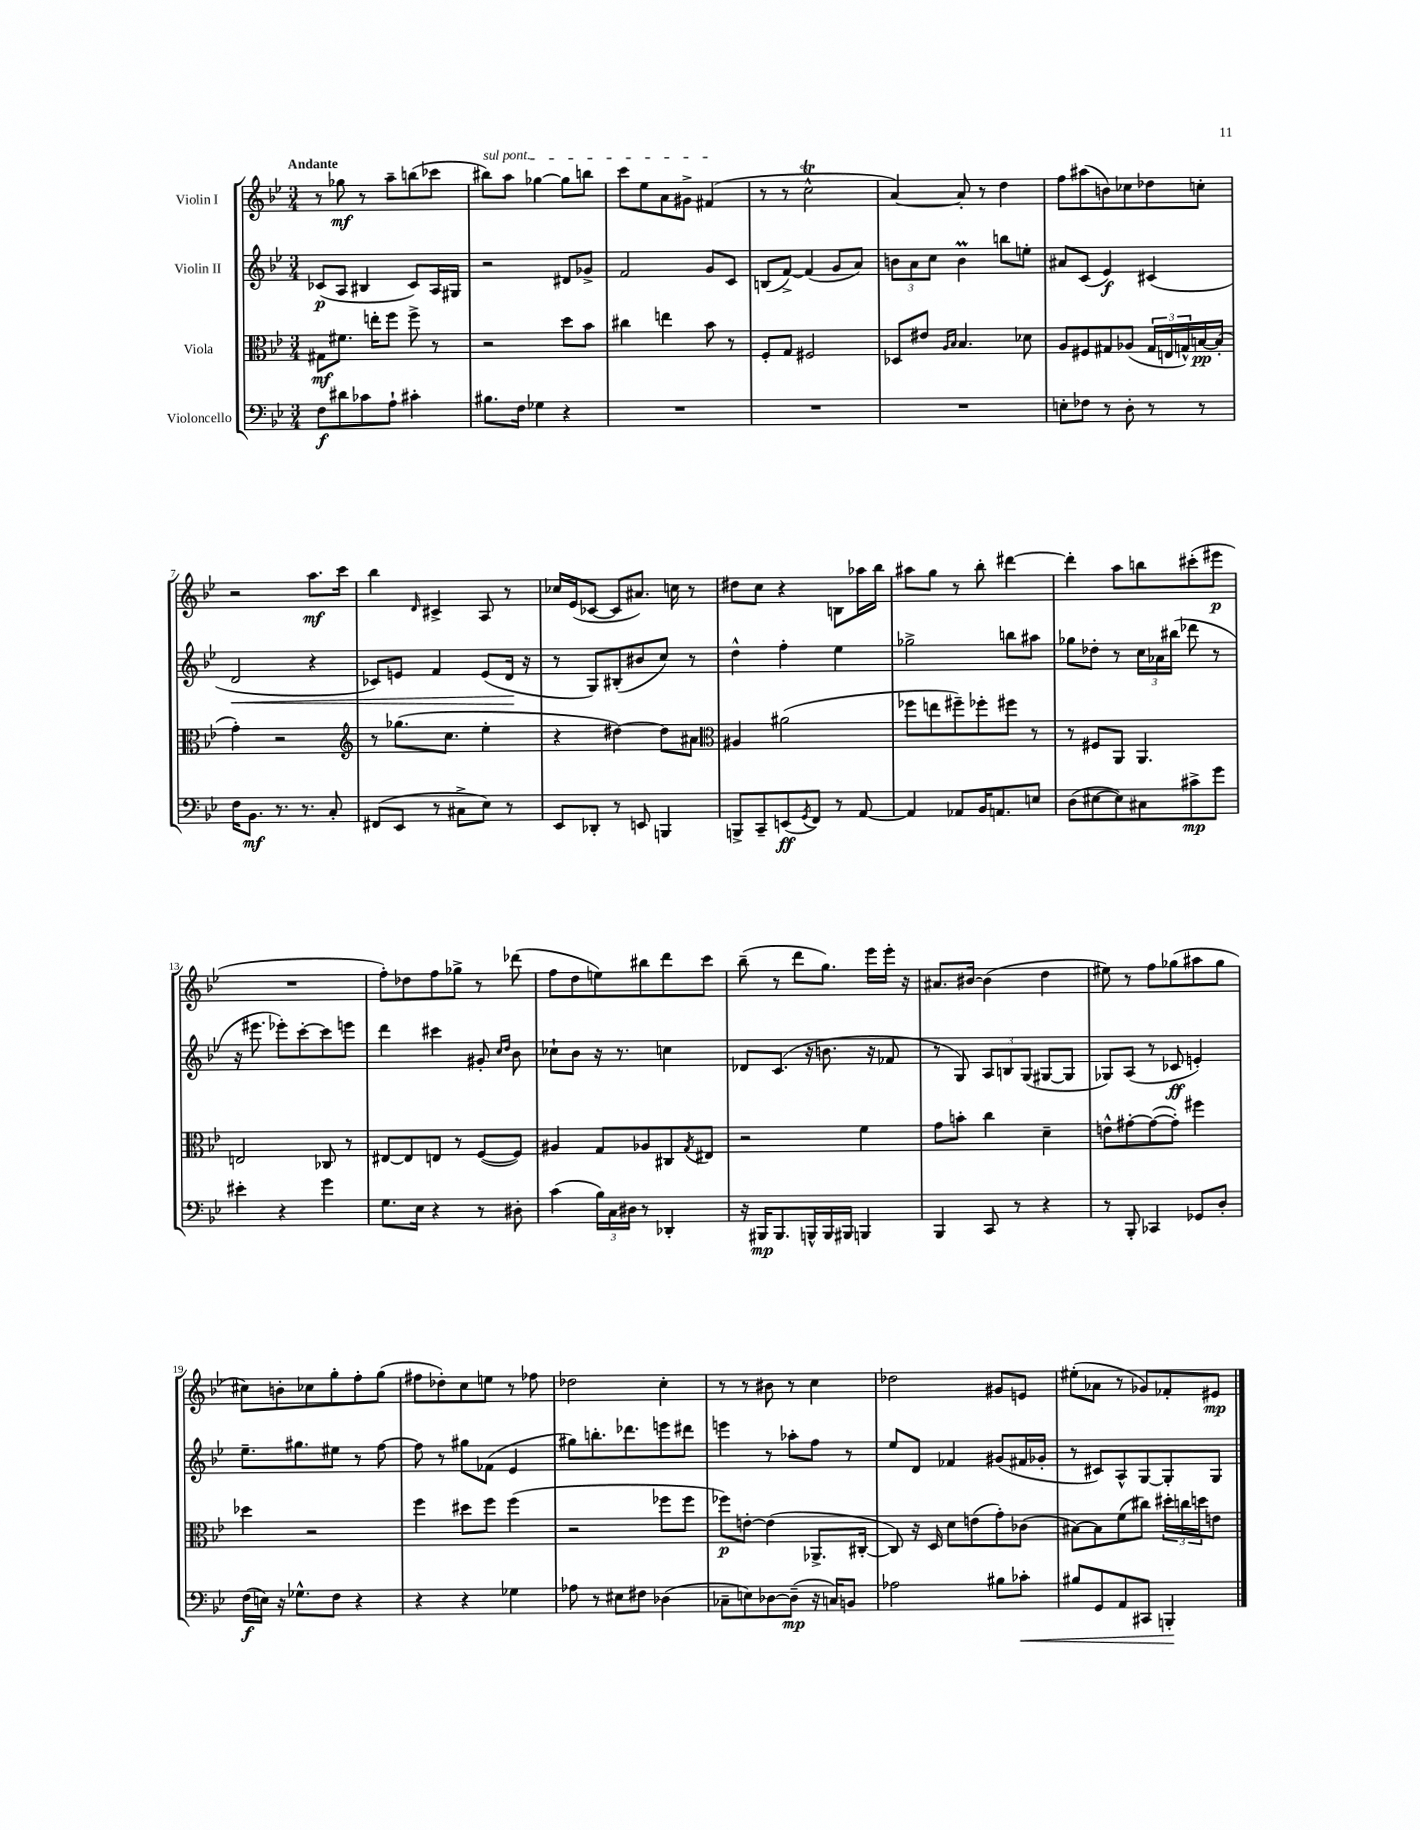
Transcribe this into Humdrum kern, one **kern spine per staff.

**kern	**kern	**kern	**kern
*staff4	*staff3	*staff2	*staff1
*clefF4	*clefC3	*clefG2	*clefG2
*k[b-e-]	*k[b-e-]	*k[b-e-]	*k[b-e-]
*M3/4	*M3/4	*M3/4	*M3/4
8F	8G#	(8c-	8r
8d#	8.f#	8A	8gg-
8c-	.	4B#	8r
.	16ee'	.	.
8A`	8ff	.	8aa~
4c#'	8ff^	8c-)	(8bb
.	8r	16A	8ccc-
.	.	16G#	.
=	=	=	=
8.B#	2r	2r	8bb#)
.	.	.	8aa
16F	.	.	.
4G-	.	.	[4gg-
4r	8dd	8d#	8gg-]
.	8b-	8g-^	8bb
=	=	=	=
2.r	4cc#	2f	8ccc
.	.	.	8ee-
.	4ee	.	8a
.	.	.	8g#^
.	8b-	8g	(4f#
.	8r	8c	.
=	=	=	=
2.r	8F'	(8B	8r
.	8G	[8f^)	8r
.	2F#	(4f]	2cc^^
.	.	8g	.
.	.	8a)	.
=	=	=	=
2.r	8D-	12b	[4a)
.	.	12a	.
.	8e#	.	.
.	.	12cc	.
.	16qqA	.	.
.	16qqB-	.	.
.	4.B-	4b	8a']
.	.	.	8r
.	.	8bb	4dd
.	8d-	8ee'	.
=	=	=	=
8E'	8A	8a#	8ff
8F-	8F#	(8c	(8aa#
8r	8G#	4e-)	8b)
8D'	(8A-	.	8cc-
8r	24G#	(4c#	8dd-
.	24E	.	.
.	24G^^)	.	.
8r	[16B	.	8cc'
.	(16B']	.	.
=	=	=	=
16F	4g')	2d	2r
8.BB-	.	.	.
8.r	2r	.	.
8.r	.	.	.
.	.	4r	8.aa
8C'	.	.	.
.	.	.	16ccc
=	=	=	=
*	*clefG2	*	*
(8FF#	8r	8c-)	4bb-
8EE-	(8.gg-	8e	.
.	.	.	16qqd
8r	.	4f	4c#^
.	8.cc	.	.
8C#^	.	.	.
8E-)	4ee-'	(8e	8A
8r	.	16d	8r
.	.	16r	.
=	=	=	=
8EE-	4r	8r	16cc-
.	.	.	(16e-
8DD-'	.	8G)	[8c-
8r	[4dd#)	(8B#'	8c-]
8EE	.	8b#	8.a#)
4BBB	8dd#]	8cc)	.
.	.	.	16cc
.	8a#	8r	8r
=	=	=	=
*	*clefC3	*	*
8BBB^	4A#	4dd^^	8dd#
8CC~	.	.	8cc
(8EE	(2a#	4ff'	4r
8qGG	.	.	.
8FF)	.	.	.
8r	.	4ee-	8B
[8AA	.	.	16aa-
.	.	.	16bb-
=	=	=	=
4AA]	8ff-	2gg-^	8aa#
.	8ee	.	8gg
8AA-	8ff#~)	.	8r
16BB-	8ff-'	.	8bb-'
8.AA	.	.	.
.	8ff#	8bb	[4ddd#
8E	8r	8aa#	.
=	=	=	=
(8D	8r	8gg-	4ddd#']
[8E#	8F#	8dd-'	.
8E#])	8AA	8r	8aa
8C#	4.AA	24cc	8bb
.	.	24a-	.
.	.	(24bb#	.
8c#^	.	8ddd-	(8ccc#'
8g	.	8r	8eee#
=	=	=	=
4e#'	2E	16r	2.r
.	.	8.eee#	.
4r	.	8eee-')	.
.	.	[8ccc'	.
4g	8C-	8ccc]	.
.	8r	8eee	.
=	=	=	=
8.G	[8E#	4ddd	8ff')
.	8E#]	.	8dd-
16E-	.	.	.
4r	8E	4ccc#	8ff
.	8r	.	8gg-^
8r	([8F	8g#'	8r
.	.	16qqcc	.
.	.	16qqdd	.
8D#'	8F])	8b-	(8ddd-
=	=	=	=
(4c	4A#	8cc-`	8ff
.	.	8b-	8dd
24B-)	8G	16r	8ee)
24C	.	.	.
.	.	8.r	.
24D#	.	.	.
8r	8A-	.	8bb#
4DD-'	8C#	4cc	8ddd
.	8qG	.	.
.	8E#	.	8ccc
=	=	=	=
16r	2r	8d-	(8bb-~
16BBB#	.	.	.
8.BBB#	.	(8.c	8r
.	.	.	8ddd
16BBB^^	.	16r	.
16BBB	.	8.b	8.gg)
16BBB#	.	.	.
4BBB	4f	.	.
.	.	16r	16eee-
.	.	8f-	16eee-'
.	.	.	16r
=	=	=	=
4BBB-	8g	8r	8.a#
.	8b'	8G)	.
.	.	.	[16b#
8CC	4cc	12A	(4b#]
.	.	12B	.
8r	.	.	.
.	.	(12G	.
4r	4d~	[8G#	4dd
.	.	8G#]	.
=	=	=	=
8r	8e^^	8G-)	8ee#)
8BBB-'	[8g#'	(8A	8r
4CC-	(8g#_	8r	8ff
.	8g#'])	8c-	(8gg-
8GG-	4ff#	4e')	8aa#
8D'	.	.	8gg-
=	=	=	=
(16F	4dd-	8.ee-~	8cc#)
16E)	.	.	.
16r	.	.	8b'
8.G-^^	.	8.gg#	.
.	2r	.	8cc-
8F	.	8ee#	8gg'
4r	.	8r	8ff'
.	.	[8ff	(8gg
=	=	=	=
4r	4ff	8ff]	8ff#
.	.	8r	8dd-')
4r	8dd#	8gg#	8cc
.	8ff	(8f-	8ee
4G-	(4ff	4e-	8r
.	.	.	8ff-
=	=	=	=
8A-	2r	8gg#)	2dd-
8r	.	8.bb'	.
8E#	.	.	.
.	.	8.ddd-	.
8F#	.	.	.
(4D-	8ff-	8eee	4cc'
.	8ff-	8ddd#	.
=	=	=	=
8C-~	8ff-)	4eee	8r
8E)	[8e'	.	8r
[8D-	(4e]	8r	8b#
(8D-~]	.	8aa-'	8r
16r	8.AA-^	8ff	4cc
16C)	.	.	.
8BB	.	8r	.
.	[16C#'	.	.
=	=	=	=
2A-	8C#])	8ee-	2dd-
.	16r	8d	.
.	16D	.	.
.	8d	4f-	.
.	(8e	.	.
8B#	8g')	(8g#	8g#
8c-'	(8c-	16f#	8e
.	.	16g-'	.
=	=	=	=
8B#	[8B#)	8r	(8ee#'
8GG	8B#]	8c#)	8a-
8AA	(8f	8A^^	8r
8CC#	8cc#)	[8G	8g-)
4BBB'	24dd#'	8G']	8f-'
.	24cc	.	.
.	24dd	.	.
.	8e	8G	8e#
==	==	==	==
*-	*-	*-	*-
